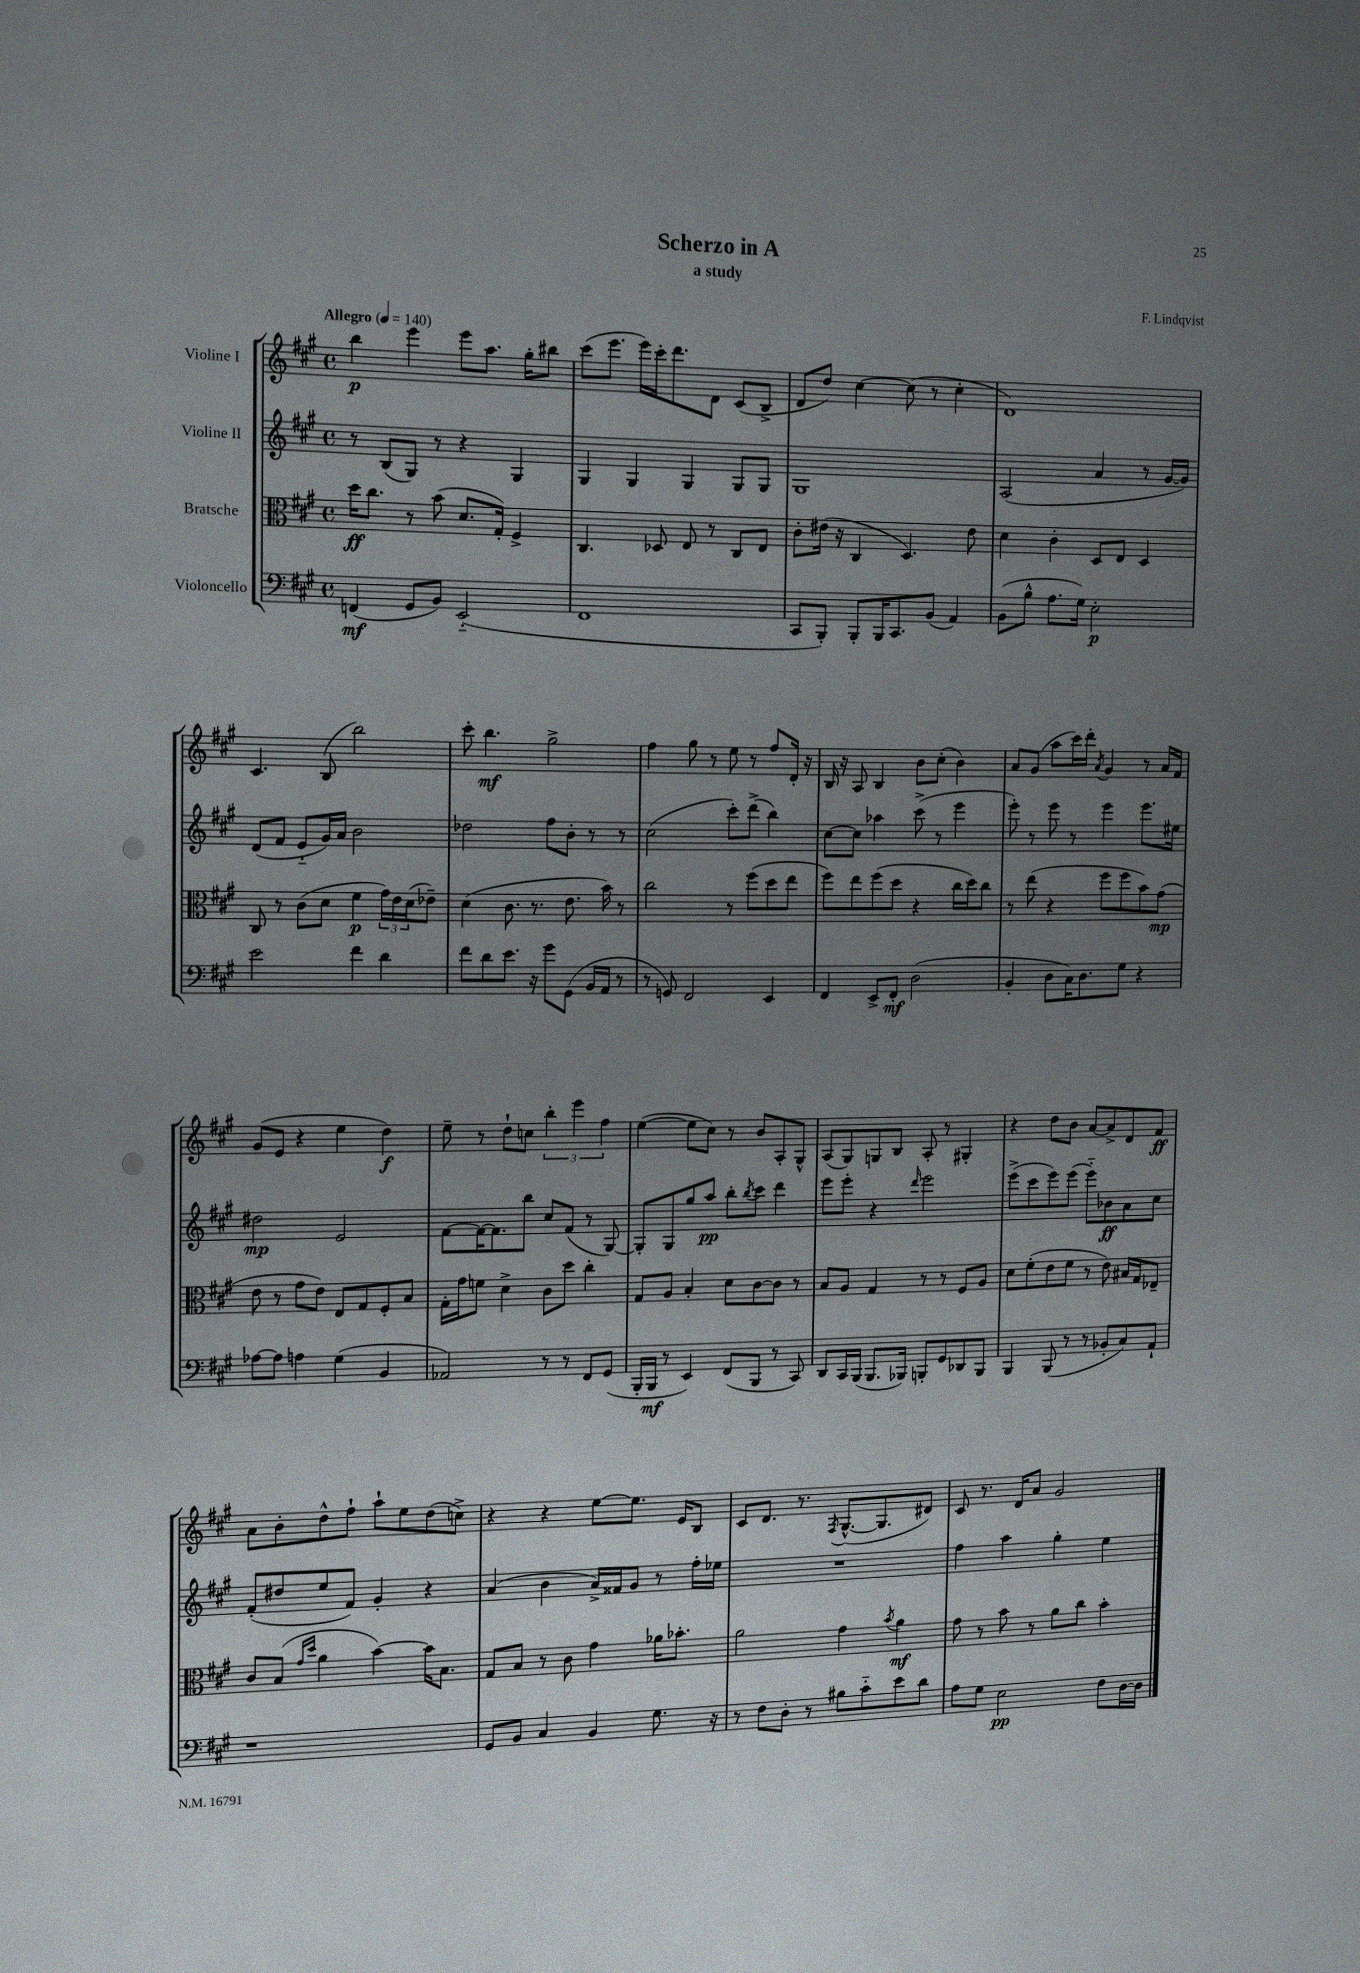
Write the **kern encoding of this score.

**kern	**kern	**kern	**kern
*staff4	*staff3	*staff2	*staff1
*clefF4	*clefC3	*clefG2	*clefG2
*k[f#c#g#]	*k[f#c#g#]	*k[f#c#g#]	*k[f#c#g#]
*M4/4	*M4/4	*M4/4	*M4/4
*met(c)	*met(c)	*met(c)	*met(c)
*MM140	*MM140	*MM140	*MM140
(4FF	16dd	8r	4bb
.	8.cc#	.	.
.	.	(8B	.
8GG#	8r	8G#)	4eee
8BB)	(8b	8r	.
(2EE'~	8.d	4r	8eee
.	.	.	8.aa
.	16G#')	.	.
.	4F#^	4G#	.
.	.	.	16gg#'
.	.	.	8bb#
=	=	=	=
1FF#	4.C#	4G#	(8ccc#
.	.	.	8.eee
.	.	4G#	.
.	.	.	16eee)
.	8D-	.	16ccc#'
.	.	.	8.ddd
.	8E	4G#	.
.	8r	.	8d
.	8C#	8G#	(8c#
.	8E	8G#	8B^
=	=	=	=
8CC#	8c#'	1G#	8d
8BBB')	(16e#	.	8dd)
.	16r	.	.
8BBB'	4C#	.	[4cc#
16BBB	.	.	.
8.CC#	.	.	.
.	4.D)	.	(8cc#]
(8BB	.	.	8r
4AA)	.	.	4cc#'
.	8e#	.	.
=	=	=	=
(8BB	4d	(2A	1d)
8B^^	.	.	.
8.A	4c#'	.	.
16G#)	.	.	.
2E'	8D	4a	.
.	8E	.	.
.	4D	8r	.
.	.	[16g#	.
.	.	16g#])	.
=	=	=	=
2e	8C#	(8d	4.c#
.	8r	8f#	.
.	(8c#	8e'~	.
.	8d	16g#)	(8B
.	.	16a	.
4f#	4f#	2b	2bb)
4d	24g#)	.	.
.	24e	.	.
.	(24d	.	.
.	8e-~)	.	.
=	=	=	=
8f#	(4d	2dd-	8ccc#'
8d	.	.	4.bb
8.e	8.c#	.	.
16r	8.r	.	.
8g#	.	8ff#	2gg#^
(8GG#	8.e	8b'	.
16BB	.	8r	.
16AA	16b)	.	.
8r	8r	8r	.
=	=	=	=
8r	2cc#	(2cc#	4ff#
8GG)	.	.	.
2FF#	.	.	8gg#
.	.	.	8r
.	8r	8ccc#')	8ee
.	(8ff#	(8ddd^	8r
4EE	8dd	4bb)	8ff#
.	8ee	.	16d'
.	.	.	16r
=	=	=	=
4FF#	8ff#)	[8cc#	16B
.	.	.	16r
.	8ee	8cc#]	8A
8EE^	(8ff#	4aa-	4B
8FF#'	8dd	.	.
(2D	4r	(8ccc#^	8b
.	.	8r	(8cc#'
.	16cc#	4eee	4b)
.	16dd)	.	.
.	8cc#	.	.
=	=	=	=
4BB'	8r	8eee')	8a
.	(8ee	8r	(8g#
8D	4r	8eee	8aa
16C#)	.	8r	16ccc#)
8.D	.	.	16ddd'
.	.	.	8qa
.	8ff#	4eee	4g#
8G#	8ff#	.	.
4r	8b)	8.eee	8r
.	(8g#	.	16a
.	.	16ee#	16f#
=	=	=	=
[8A-	8e	2dd#	(8g#
8A-]	8r	.	8e
4A	8g#	.	4r
.	8e)	.	.
(4G#	8E	2e	4ee
.	8G#	.	.
4BB	8F#'	.	4dd)
.	8B	.	.
=	=	=	=
2AA-)	16G#'	[8f#	8ee~
.	16g#	.	.
.	8f	16f#_	8r
.	.	8.f#]	.
.	4d^	.	8dd`
.	.	8bb	8cc
8r	8c#	8cc#	6bb'
8r	8dd	(8f#	.
.	.	.	6eee
8FF#	4cc#'	8r	.
.	.	.	6ff#
(8GG#	.	[8G#)	.
=	=	=	=
16BBB'	8G#	8G#']	([4ee
16BBB	.	.	.
8r	8A	8G#	.
4EE)	4B'	8gg#	8ee]
.	.	8aa	8cc#)
(8FF#	8d	8bb'	8r
.	.	8qbb	.
8BBB	[8c#	8ccc#	8b
8r	8c#]	4ddd	8A'
8CC#)	8r	.	8G#^^
=	=	=	=
8DD	8B	8eee	(8A
16CC#	8A	8eee'	8G#)
(16BBB	.	.	.
8.BBB	4G#	4r	8G
.	.	.	8B
16BBB-)	.	.	.
.	.	16qqddd	.
8BBB'	8r	2eee	8A'
8GG#	8r	.	8r
8DD-	8F#	.	4G#'
8BBB	8A	.	.
=	=	=	=
4BBB	8d	(8eee^	4r
.	(8f#'	8ccc#	.
(8BBB	8e	8eee)	8dd
8r	8f#	(8eee	8b
8r	8r	8eee'~)	[8a
8BB-'	8e)	8b-	8a^]
8C#)	16B#	8a	8d
.	16G#	.	.
8AA`	8E-~	8cc#	8f#
=	=	=	=
1r	8c#	(8f#'	8a
.	(8B	8dd#	8b'
.	16qqg#	.	.
.	16qqdd	.	.
.	4a	8ee	8dd^^
.	.	8f#)	8ff#`
.	[4b)	4g#'	8aa`
.	.	.	8ee
.	16b]	4r	(8dd
.	8.B	.	.
.	.	.	8cc^)
=	=	=	=
8GG#	8G#	(4a	4r
8BB	8B	.	.
4C#	8r	4b	4r
.	8c#	.	.
4BB	4g#	16a^)	[8ee
.	.	16f##	.
.	.	8g#	8.ee]
8.G#	16a-	8r	.
.	8.b-'	.	16e
.	.	16ff#'	8B
16r	.	16ee-	.
=	=	=	=
8r	2a	1r	8c#
8F#	.	.	8.d
8D'	.	.	.
.	.	.	8.r
8r	.	.	.
.	.	.	8qF#
8B#	4g#	.	([8.G#^^
8c#'~	.	.	.
.	.	.	8.G#]
.	8qb	.	.
8e	4a	.	.
8d	.	.	8d#)
=	=	=	=
8A	8g#	4ff#	8c#
8G#	8r	.	8.r
2E	8b	4aa	.
.	.	.	16d
.	8r	.	8a
.	8a	4gg#'	2g#
.	8cc#	.	.
8F#	4b'	4ee	.
[16D	.	.	.
16D]	.	.	.
==	==	==	==
*-	*-	*-	*-
